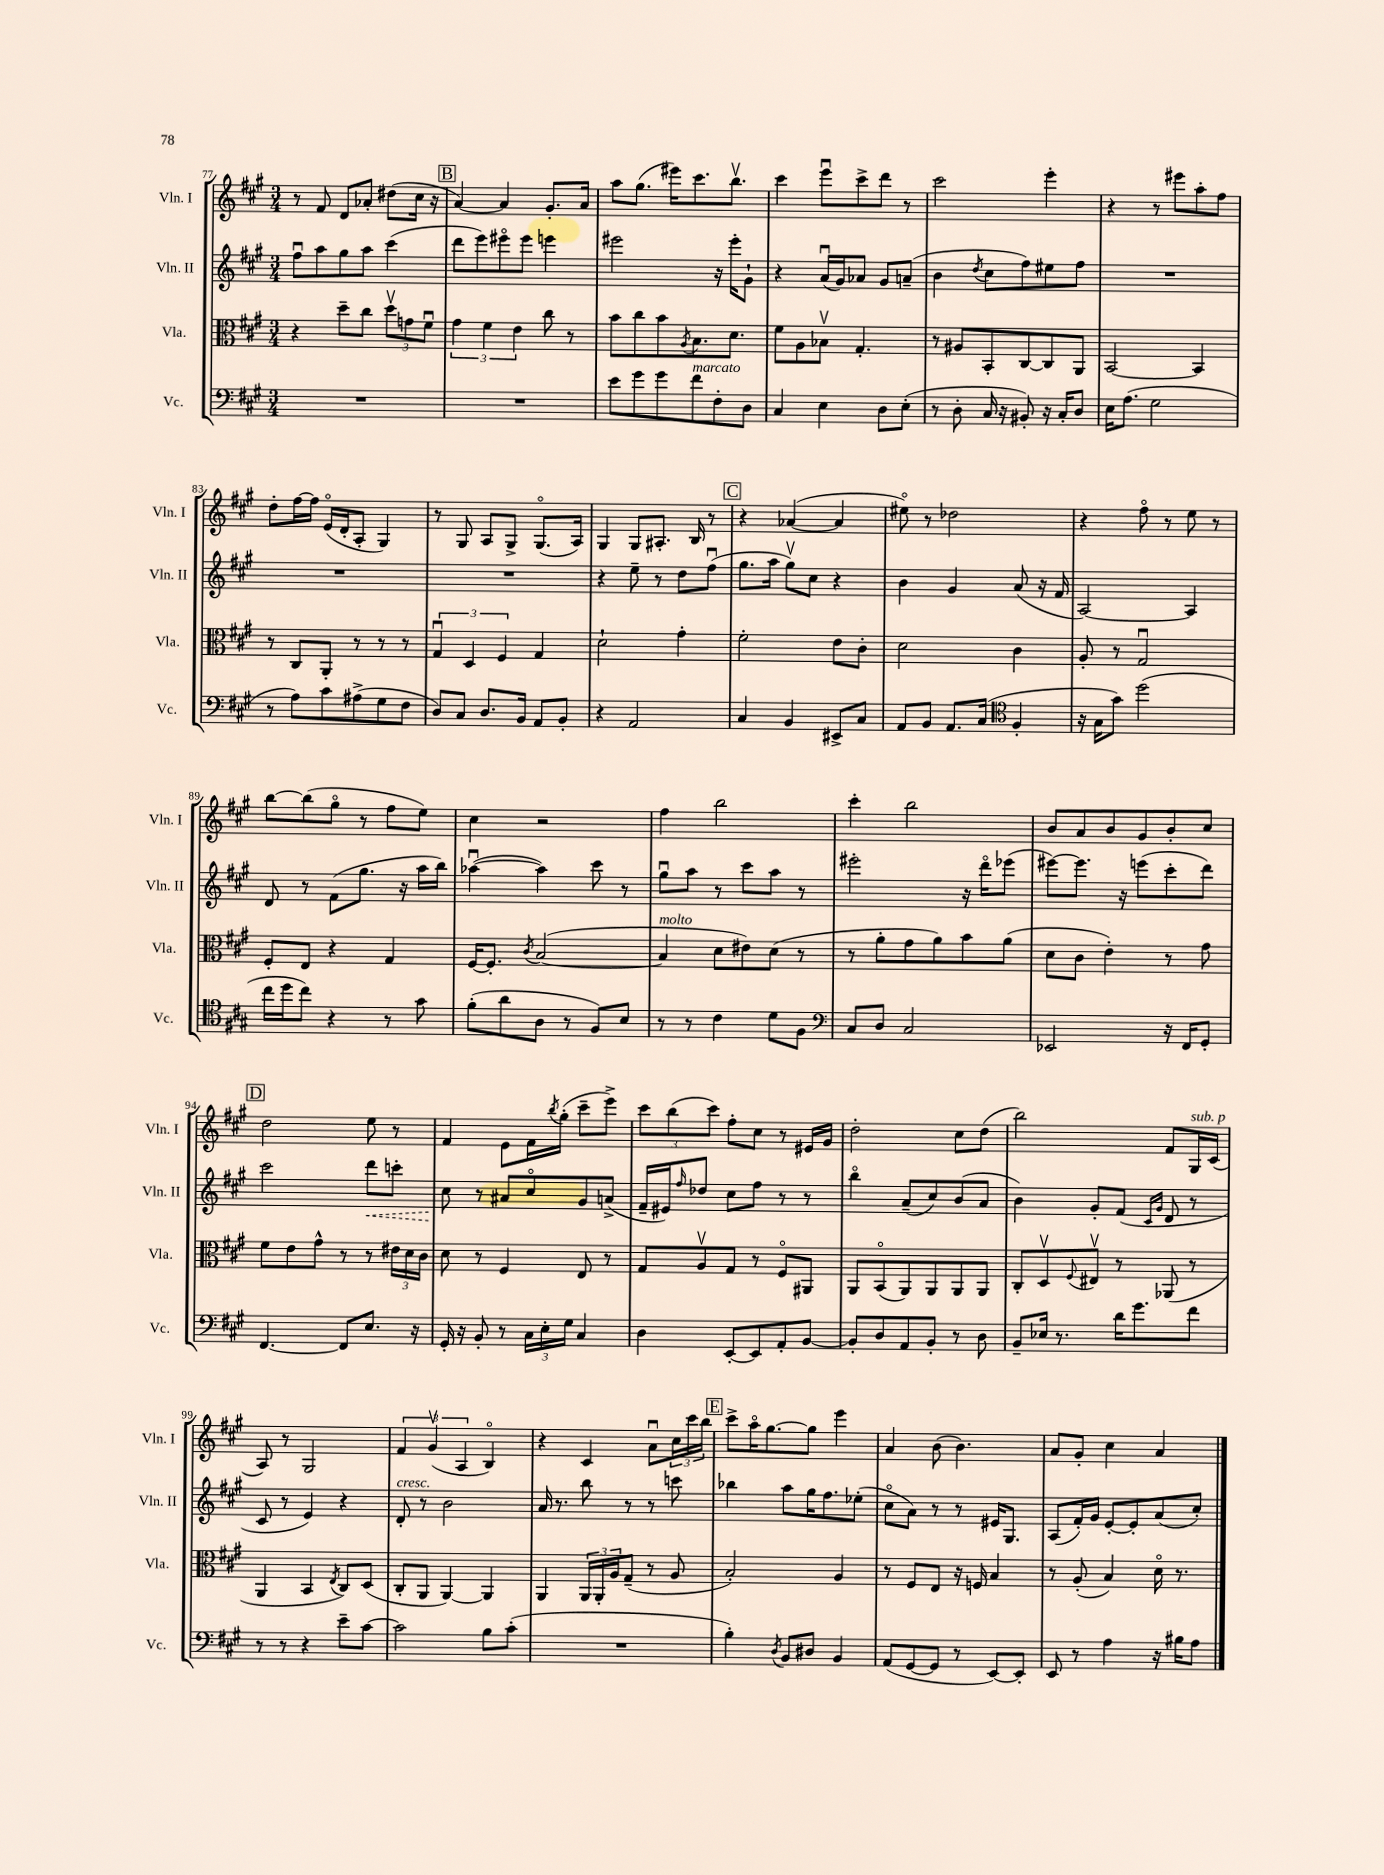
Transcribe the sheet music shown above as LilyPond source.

<<
\new StaffGroup <<
\new Staff = "s0" \with { instrumentName = "Vln. I" shortInstrumentName = "Vln. I" } {
    \clef treble \key a \major \numericTimeSignature \time 3/4
    r8 fis'8 d'8 aes'8-. dis''8( cis''16 r16 |
    \mark \markup { \box "B" } a'4~) a'4 gis'8.-. a'16 |
    a''8 gis''8.( eis'''16) cis'''8. b''8.\upbow |
    cis'''4 e'''8\downbow cis'''8-> d'''8 r8 |
    cis'''2 e'''4-. |
    r4 r8 eis'''8 a''8-. fis''8 |
    d''8-. fis''16~ fis''16 e'16\flageolet( d'16-. a8-. gis4) |
    r8 gis8 a8 gis8-> gis8.\flageolet( a16) |
    gis4 gis8 ais8.-. b16 r8 |
    \mark \markup { \box "C" } r4 aes'4~( aes'4 |
    eis''8\flageolet) r8 des''2 |
    r4 fis''8\flageolet r8 e''8 r8 |
    b''8~ b''8( gis''8\flageolet r8 fis''8 e''8) |
    cis''4 r2 |
    fis''4 b''2 |
    cis'''4-. b''2 |
    b'8 a'8 b'8 gis'8 b'8-. cis''8 |
    \mark \markup { \box "D" } d''2 e''8 r8 |
    fis'4 e'8 fis'16 \acciaccatura { b''8 } gis''16-.( cis'''8-- e'''8->) |
    \tuplet 3/2 { cis'''8 b''8( cis'''8) } fis''8-. cis''8 r8 eis'16 gis'16 |
    d''2-. cis''8 d''8( |
    b''2) fis'8 gis16^\markup { \italic "sub. p" } cis'16( |
    a8) r8 gis2 |
    \tuplet 3/2 { fis'4 gis'4\upbow( a4 } b4\flageolet) |
    r4 cis'4 a'8\downbow \tuplet 3/2 { cis''16 cis'''16 b''16 } |
    \mark \markup { \box "E" } cis'''8-> a''16\flageolet gis''8.~ gis''8 e'''4 |
    a'4 b'8( b'4.) |
    a'8 gis'8-. cis''4 a'4 \bar "|." |
}
\new Staff = "s1" \with { instrumentName = "Vln. II" shortInstrumentName = "Vln. II" } {
    \clef treble \key a \major \numericTimeSignature \time 3/4
    fis''8\downbow a''8 gis''8 a''8 cis'''4( |
    \mark \markup { \box "B" } d'''8 e'''8) eis'''8\flageolet eis'''8 e'''4 |
    eis'''2 r16 eis'''16-. gis'8-! |
    r4 a'16\downbow( gis'16) aes'8 gis'8 a'8--( |
    b'4 \acciaccatura { d''8 } cis''8 fis''8) eis''8 fis''8 |
    R2. |
    R2. |
    R2. |
    r4 e''8-- r8 d''8 fis''8\downbow( |
    \mark \markup { \box "C" } gis''8. a''16 gis''8\upbow) cis''8 r4 |
    b'4 gis'4 a'8( r16 fis'16 |
    a2~) a4 |
    d'8 r8 fis'8( gis''8. r16 a''16 b''16) |
    aes''4~\downbow( aes''4) cis'''8 r8 |
    gis''8\downbow a''8 r8 cis'''8 a''8 r8 |
    eis'''2-. r16 d'''16\flageolet ees'''8( |
    eis'''8~) eis'''8. r16 e'''8( cis'''8-. d'''8) |
    \mark \markup { \box "D" } cis'''2 \once \override Hairpin.style = #'dashed-line d'''8\< c'''8-. |
    cis''8\! r8 ais'8 cis''8\flageolet gis'8 a'8->( |
    fis'16-- eis'16) \grace { fis''16 } des''8 cis''8 fis''8 r8 r8 |
    b''4\flageolet a'8--( cis''8) b'8( a'8 |
    b'4) gis'8-. fis'8( \grace { cis'16 gis'16 } d'8 r8 |
    cis'8 r8 e'4) r4 |
    d'8-.^\markup { \italic "cresc." } r8 b'2 |
    a'16 r8. b''8 r8 r8 c'''8 |
    \mark \markup { \box "E" } bes''4 a''8 gis''16 fis''8. ees''8-.( |
    cis''8\flageolet a'8) r8 r8 eis'16 gis8. |
    a8( fis'16-.) gis'16 e'8~-. e'8-. a'8( cis''8-.) \bar "|." |
}
\new Staff = "s2" \with { instrumentName = "Vla." shortInstrumentName = "Vla." } {
    \clef alto \key a \major \numericTimeSignature \time 3/4
    r4 d''8-- cis''8 \tuplet 3/2 { d''8\upbow g'8 fis'8\downbow } |
    \mark \markup { \box "B" } \tuplet 3/2 { gis'4 fis'4 e'4 } cis''8 r8 |
    b'8 cis''8 b'8 \acciaccatura { a8 } b8. d'8. |
    fis'8 a8 bes8\upbow gis4.-. |
    r8 ais8 b,8-. cis8~ cis8 a,8 |
    b,2~ b,4 |
    r8 cis8 a,8-. r8 r8 r8 |
    \tuplet 3/2 { gis4\downbow d4 fis4 } gis4 |
    d'2-! gis'4-. |
    \mark \markup { \box "C" } fis'2-. e'8 cis'8-. |
    d'2 cis'4 |
    a8-. r8 gis2\downbow |
    fis8-. e8 r4 gis4 |
    fis16~ fis8.-. \acciaccatura { cis'8 } b2~( |
    b4^\markup { \italic "molto" } d'8 eis'8) d'8( r8 |
    r8 a'8-. gis'8 a'8) b'8 a'8( |
    d'8 cis'8 e'4-.) r8 gis'8 |
    \mark \markup { \box "D" } fis'8 e'8 gis'8-^ r8 r8 \tuplet 3/2 { eis'16 d'16 cis'16 } |
    d'8 r8 fis4 e8 r8 |
    gis8 a8\upbow gis8 r8 fis8\flageolet ais,8 |
    a,8 b,8\flageolet( a,8) a,8 a,8 a,8 |
    cis8-. d8\upbow \appoggiatura { fis8 } eis8\upbow r8 aes,8( r8 |
    a,4 b,4 \acciaccatura { e8 } cis8) d8( |
    cis8-. a,8 a,4~) a,4 |
    a,4 \tuplet 3/2 { a,16 a,16-. a16 } gis8--( r8 a8 |
    \mark \markup { \box "E" } b2-.) a4 |
    r8 fis8 e8 r16 f16 b4 |
    r8 a8-.( b4) d'16\flageolet r8. \bar "|." |
}
\new Staff = "s3" \with { instrumentName = "Vc." shortInstrumentName = "Vc." } {
    \clef bass \key a \major \numericTimeSignature \time 3/4
    R2. |
    \mark \markup { \box "B" } R2. |
    e'8 gis'8 gis'8 fis'8^\markup { \italic "marcato" } fis8-. d8 |
    cis4 e4 d8 e8-.( |
    r8 d8-. cis16 r16 bis,8-.) r16 cis16-. d8 |
    e16 a8.( gis2 |
    r8 a8) cis'8 ais8->( gis8 fis8 |
    d8) cis8 d8. b,16 a,8 b,8-. |
    r4 a,2 |
    \mark \markup { \box "C" } cis4 b,4 eis,8-> cis8 |
    a,8 b,8 a,8. cis16( \clef tenor fis4-. |
    r16 gis16 gis'8) d''2( |
    cis''16 d''16 cis''8) r4 r8 gis'8 |
    fis'8-.( a'8 a8 r8 fis8) b8 |
    r8 r8 cis'4 d'8 fis8 |
    \clef bass cis8 d8 cis2 |
    ees,2 r16 fis,16 gis,8-. |
    \mark \markup { \box "D" } fis,4.~ fis,8 e8. r16 |
    gis,16-. r16 b,8-. r8 \tuplet 3/2 { cis16 e16-. gis16 } cis4 |
    d4 e,8~-. e,8 a,8-. b,8~ |
    b,8-. d8 a,8 b,8-. r8 d8 |
    b,8-- ees16 r8. d'16 gis'8. fis'8 |
    r8 r8 r4 e'8-- cis'8~ |
    cis'2 b8 cis'8-.( |
    R2. |
    \mark \markup { \box "E" } b4-.) \acciaccatura { d8 } b,8 dis8 b,4 |
    a,8( gis,8~ gis,8 r8 e,8~) e,8-. |
    e,8 r8 a4 r16 bis16 a8 \bar "|." |
}
>>
>>
\layout { \context { \Score currentBarNumber = #77 } }
